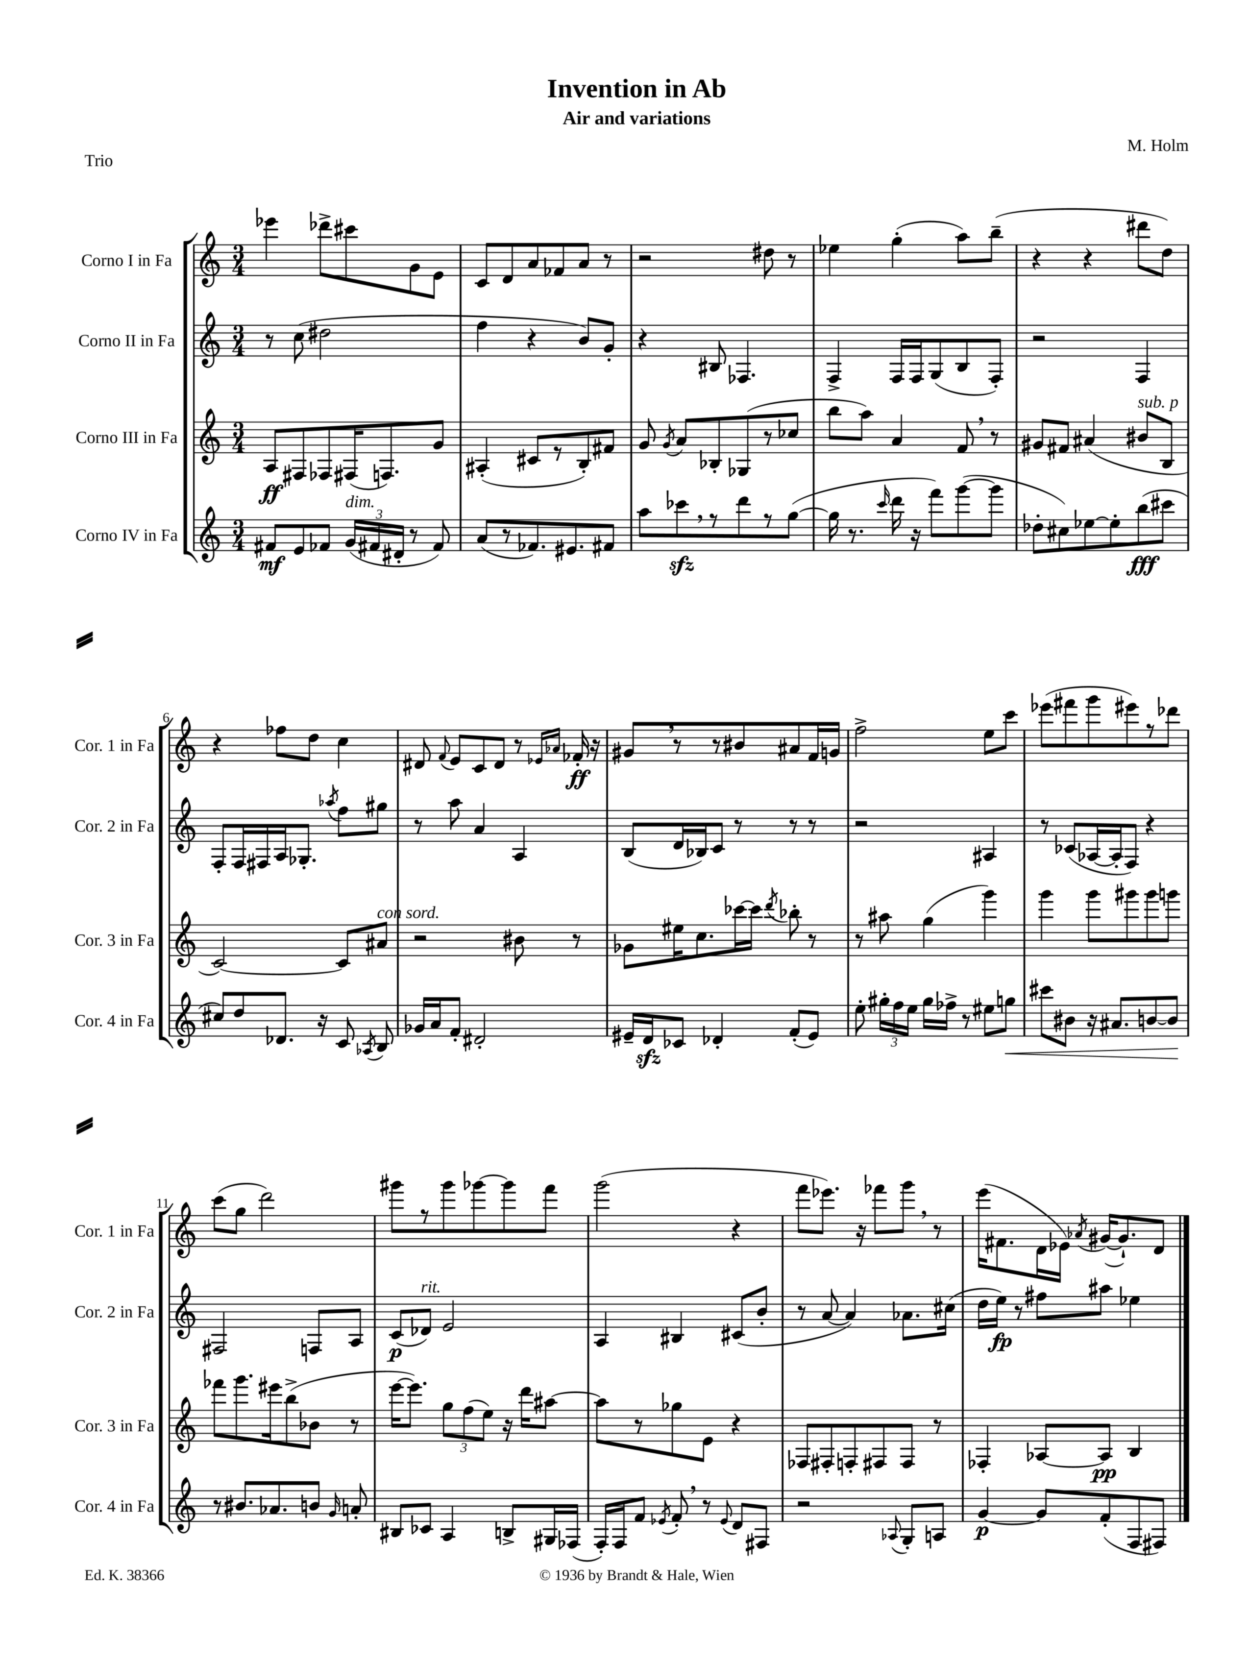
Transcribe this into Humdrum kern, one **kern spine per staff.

**kern	**kern	**kern	**kern
*staff4	*staff3	*staff2	*staff1
*clefG2	*clefG2	*clefG2	*clefG2
*k[]	*k[]	*k[]	*k[]
*M3/4	*M3/4	*M3/4	*M3/4
8f#/L	8A/L	8r	4eee-\
8e/	8F#/	(8cc\	.
8f-/J	8F-/	2dd#\	8ddd-^\L
(24g/LL	(16F#/K	.	8ccc#\
24f#/	.	.	.
.	8.F/)	.	.
24d#'/JJ	.	.	.
8r	.	.	8g\
8f#/)	8g/J	.	8e\J
=	=	=	=
(8a/L	(4A#'/	4ff\	8c/L
8r	.	.	8d/
8.f-/)	8c#/L	4r	8a/
.	8r	.	8f-/
8.e#/	.	.	.
.	8B'/)	8b/L)	8a/J
8f#/J	8f#/J	8g'/J	8r
=	=	=	=
8aa\L	8g/	4r	2r
.	8qg/	.	.
8ccc-\	8a/L	.	.
8r	8B-'/	8B#/	.
8ddd\	(8G-/	4.F-/	.
8r	8r	.	8dd#\
([8gg\J	8cc-/J	.	8r
=	=	=	=
16gg\]	8bb\L	4F^/	4ee-\
8.r	.	.	.
.	8aa\J)	.	.
16qqccc/	.	.	.
16ddd\	4a/	16F/LL	(4gg'\
16r	.	16F/J	.
8fff\L)	.	(8G/	.
([8ggg\	8f/	8B/	8aa\L)
8ggg\]J	8r	8F'/J)	(8bb~\J
=	=	=	=
8dd-'\L	8g#/L	2r	4r
8cc#\)	8f#/J	.	.
[8ee-\	(4a#/	.	4r
8ee-'\]	.	.	.
(8bb\	8b#/L	4F/	8ddd#\L
8ccc#\J	8B/J	.	8dd\J)
=	=	=	=
8cc#/L)	[2c/)	8F'/L	4r
8dd/	.	16F/L	.
.	.	16F#/	.
8.d-/J	.	16A/J	8ff-\L
.	.	8.G-'/J	.
.	.	.	8dd\J
16r	.	.	.
.	.	8qaa-/	.
8c/	8c/]L	8ff\L	4cc\
8qA-/	.	.	.
8B/	8a#/J	8gg#\J	.
=	=	=	=
16g-/LL	2r	8r	8d#/
16a/J	.	.	.
.	.	.	8qqf/
8f'/J	.	8aa\	8e/L
2d#'/	.	4a/	8c/
.	.	.	8d#/J
.	8b#\	4A/	8r
.	.	.	16qqe-/LL
.	.	.	16qqa-/JJ
.	8r	.	16f-'/
.	.	.	16r
=	=	=	=
16e#~/LL	8g-\L	(8B/L	8g#/L
16d/J	.	.	.
8c-/J	16ee#\K	16d/L	8r
.	8.cc\	16B-/J)	.
4d-'/	.	8c/J	8r
.	[16ccc-\L	8r	8b#/
.	16ccc-\]JJ	.	.
.	8qddd/	.	.
(8f'/L	8bb-'\	8r	8a#/
8e#/J)	8r	8r	16f/L
.	.	.	16g/JJ
=	=	=	=
8ee'\	8r	2r	2ff^\
24gg#'\LL	8aa#\	.	.
24ff\	.	.	.
24ee\JJ	.	.	.
16gg#\LL	(4gg\	.	.
16ff-^\JJ	.	.	.
8r	.	.	.
8ee#\L	4ggg\)	4A#/	8ee\L
8gg\J	.	.	8ccc\J
=	=	=	=
8ccc#\L	4ggg\	8r	(8eee-\L
8b#\J	.	(8c-/L	8fff#\
16r	8ggg\L	[16A-/L	8ggg\
8.a#/L	.	16A-'/]J	.
.	8ggg#\	8F/J)	8eee#\)
[8b/	8ggg#\	4r	8r
8b/]J	8ggg\J	.	8ddd-\J
=	=	=	=
8r	8fff-\L	2F#/	(8ccc\L
8.b#/L	8.ggg\	.	8gg\J
.	.	.	2ddd\)
8.a-/	16eee#\k	.	.
.	(8bb^\	.	.
8b/J	8b-\J	8F/L	.
16qqg/	.	.	.
8a'/	8r	8A/J	.
=	=	=	=
8B#/L	[16eee\LK	(8c/L	8ggg#\L
.	8.eee\]J)	.	.
8c-/J	.	8d-/J)	8r
4A/	12gg\L	2e/	8ggg#\
.	(12ff\	.	.
.	.	.	[8ggg-\
.	12ee\J)	.	.
8B^/L	16r	.	8ggg-\]
.	16ddd\LK	.	.
16G#/L	[8aa#\J	.	8fff\J
(16F-/JJ	.	.	.
=	=	=	=
16F'/LL)	8aa#\]L	4A/	(2ggg\
16F/J	.	.	.
8f/J	8r	.	.
8qe-/	.	.	.
8f'/	8gg-\	4B#/	.
8r	8e\J	.	.
8qqe-/	.	.	.
8d/L	4r	(8c#/L	4r
8F#/J	.	8b'/J	.
=	=	=	=
2r	8F-/L	8r	8fff\L
.	8F#'/	[8a/	8.eee-\J)
.	8F'/	4a/])	.
.	.	.	16r
.	8F#/	.	8fff-\L
8qqA-/	.	.	.
8G'/L	8F#/J	8.a-\L	8ggg\J
8A/J	8r	.	8r
.	.	(16cc#\Jk	.
=	=	=	=
[4g/	4F-'/	16dd\LL	(16eee\LK
.	.	16ee\JJ)	8.f#\
.	.	8r	.
8g/]L	[8A-/L	8ff#\L	16d\L
.	.	.	16e-\JJ)
.	.	.	8qa-/
(8f'/	8A-/]J	8aa#\J	([16g#/LK
.	.	.	8.g#`/])
8F/	4B/	4ee-\	.
8F#/J)	.	.	8d/J
==	==	==	==
*-	*-	*-	*-
